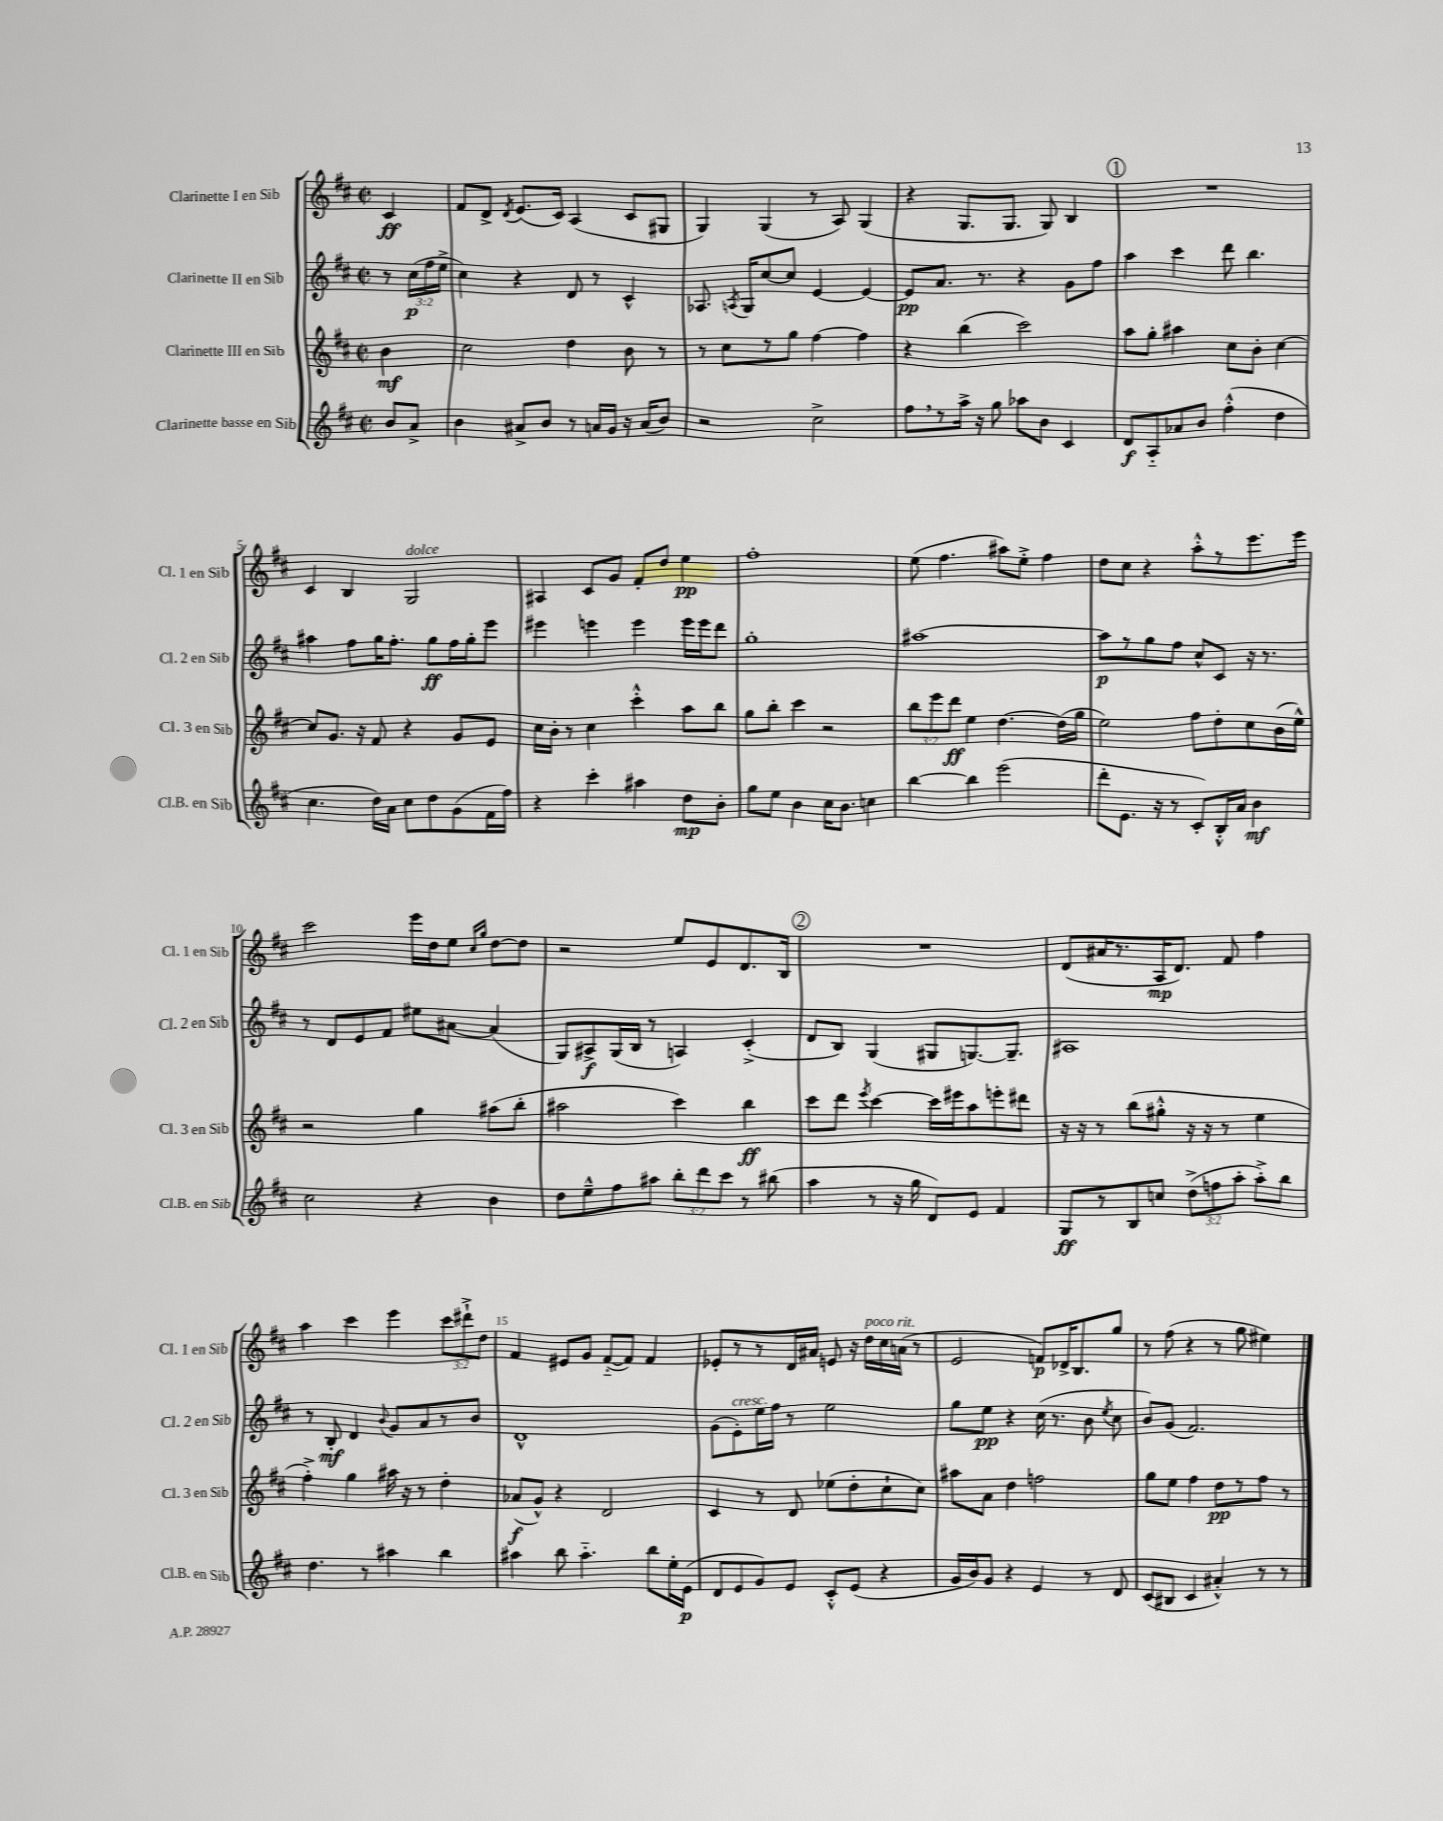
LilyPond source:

<<
\new StaffGroup <<
\new Staff = "s0" \with { instrumentName = "Clarinette I en Sib" shortInstrumentName = "Cl. 1 en Sib" } {
    \clef treble \key d \major \defaultTimeSignature \time 2/2 \override Staff.TupletNumber.text = #tuplet-number::calc-fraction-text \partial 4
    \autoBeamOff cis'4\ff |
    fis'8[ d'8]-> \acciaccatura { d'8 } e'8.[( cis'16]) a4( cis'8[ gis8] |
    g4) g4( r8 a8) g4( |
    r4 g8.[ g8.] g8) b4 |
    \mark \markup { \circle "1" } R1 |
    cis'4 b4 g2^\markup { \italic "dolce" } |
    ais4 cis'8[ g'8] fis'8[-. d''8] e''4\pp |
    fis''1-. |
    e''8( fis''4. ais''8[) e''8]-.-> fis''4 |
    d''8[ cis''8] r4 a''8[-.-^ r8 e'''8. e'''16] |
    cis'''2 e'''16[ d''16 e''8] \grace { cis''16[ g''16] } d''8[~ d''8] |
    r2 e''8[ e'8 d'8. b16] |
    \mark \markup { \circle "2" } R1 |
    d'8[( ais'16 r8. a16\mp d'8.]) fis'8 fis''4 |
    a''4 cis'''4 e'''4 \tuplet 3/2 { cis'''8[ dis'''8-!-> d''8] } |
    fis'4 eis'8[ g'8] fis'8[~-_( fis'8]) fis'4 |
    ees'8[-. r8 r8 d'16 ais'16] e'8 r16 d''16[^\markup { \italic "poco rit." } cis''16 a'16]( r8 |
    e'2 f'8[\p) des'16-> b8. g''8] |
    r8 fis''8( r4 r8 g''8 eis''4) \bar "|." |
}
\new Staff = "s1" \with { instrumentName = "Clarinette II en Sib" shortInstrumentName = "Cl. 2 en Sib" } {
    \clef treble \key d \major \defaultTimeSignature \time 2/2 \override Staff.TupletNumber.text = #tuplet-number::calc-fraction-text \partial 4
    \autoBeamOff r8 \tuplet 3/2 { cis''16[\p( fis''16 e''16]-> } |
    cis''4) r4 d'8 r8 cis'4-^ |
    aes8. \acciaccatura { a8 } g16[ cis''8~ cis''8] e'4~ e'4~ |
    e'8[\pp a'8.] r8. r4 g'8[ fis''8] |
    \mark \markup { \circle "1" } a''4 cis'''4 d'''8 b''4. |
    ais''4 fis''8[ g''16 fis''8.]-. g''8[\ff fis''16 g''16-. e'''8] |
    eis'''4 e'''4 e'''4 e'''16[ e'''16 d'''8] |
    g''1-. |
    ais''1~ |
    ais''8[\p r8 g''8 fis''8] cis''8[-^ cis'8] r16 r8. |
    r8 d'8[ e'8 fis'8] eis''8[ ais'8]~ ais'4( |
    g8[) ais8->\f g16( b16] r8 a4) cis'4-.->( |
    \mark \markup { \circle "2" } d'8[ b8]) g4( gis8[ g8.~) g8.]-- |
    ais1 |
    r8 b8-.\mf d'4 \appoggiatura { b'8 } g'8[ a'8 r8 b'8] |
    d'1-^ |
    g'8[( e'8-.^\markup { \italic "cresc." }) e''16 fis''16] r8 e''2 |
    g''8[ e''8]\pp r4 cis''16( r8. b'8 \acciaccatura { e''8 } cis''8 |
    b'8[) g'8]( fis'2.) \bar "|." |
}
\new Staff = "s2" \with { instrumentName = "Clarinette III en Sib" shortInstrumentName = "Cl. 3 en Sib" } {
    \clef treble \key d \major \defaultTimeSignature \time 2/2 \override Staff.TupletNumber.text = #tuplet-number::calc-fraction-text \partial 4
    \autoBeamOff b'4\mf |
    cis''2 d''4 b'8 r8 |
    r8 cis''8[ r8 g''8] fis''4~ fis''4 |
    r4 b''4( cis'''2) |
    \mark \markup { \circle "1" } a''8[ g''8]-. ais''4 cis''8[ b'8]-. cis''4~ |
    cis''8[ g'8.] r16 fis'8 r4 g'8[ e'8] |
    cis''16[ b'16]-. r8 cis''4 cis'''4-.-^ a''8[ b''8] |
    g''8[ b''8]-. cis'''4 r2 |
    \tuplet 3/2 { b''8[ e'''8 d'''8]\ff } e''4 d''4.~ d''16[( g''16] |
    e''2) fis''8[ d''8-. cis''8 b'16( e''16]-^) |
    r2 g''4 ais''8[( b''8]-. |
    ais''2 cis'''4) b''4\ff |
    \mark \markup { \circle "2" } cis'''8[ d'''8] \acciaccatura { e'''8 } cis'''4~ cis'''16[ eis'''16 a''8 e'''8-. dis'''8] |
    r16 r16 r8 b''8[( gis''8]-.-^ r16 r16 r8 e''4 |
    fis''4-.->) g''4 ais''16 r16 r8 d''4-. |
    aes'8[\f( g'8]-^) r4 d'2 |
    cis'4 r8 d'8 ees''8[( d''8-. cis''8-! cis''8]) |
    ais''8[ a'8] d''4 f''2 |
    g''8[ e''8] fis''4 d''8[\pp r8 fis''8] r8 \bar "|." |
}
\new Staff = "s3" \with { instrumentName = "Clarinette basse en Sib" shortInstrumentName = "Cl.B. en Sib" } {
    \clef treble \key d \major \defaultTimeSignature \time 2/2 \override Staff.TupletNumber.text = #tuplet-number::calc-fraction-text \partial 4
    \autoBeamOff b'8[ a'8]-> |
    b'4 ais'8[-> b'8] r8 a'16[ g'16] r16 a'16[( b'8]) |
    r2 cis''2-> |
    fis''8[ \breathe r8 a''16]-> r16 g''8 aes''8[ b'8] cis'4 |
    \mark \markup { \circle "1" } d'8[\f a8-_ aes'8 b'8] fis''4-.-^( d''4 |
    cis''4. d''16[) a'16] cis''8[ d''8 g'8( fis'16 fis''16]) |
    r4 cis'''4-. ais''4 d''8[\mp b'8]-. |
    g''8[ e''8] b'4 cis''16[ b'8.] c''4 |
    b''4~ b''4 e'''2( |
    d'''8[-. e'8.] r16 r8 cis'8[-.) b16-.-^ a'16] b'4\mf |
    cis''2 r4 b'4 |
    d''8[ e''8---^ fis''8 ais''8] \tuplet 3/2 { b''8[-. d'''8 cis'''8] } r8 bis''8( |
    \mark \markup { \circle "2" } a''4 r8 r16 g''16 d'8[) e'8] fis'4 |
    g8[\ff r8 b8 c''8] \tuplet 3/2 { d''8[->( f''8 a''8]-. } a''8[-.->) b''8] |
    d''4. r8 ais''4 b''4 |
    ais''4 b''8 ais''4.-_ b''8[ e''16-. e'16]\p( |
    d'8[ e'8 g'8) e'8] cis'8[-.-^ e'8]( r4 |
    g'16[ b'16) g'8] r4 e'4 r8 d'8 |
    cis'8[( bis8] cis'4 ais'4-.-^) r8 r8 \bar "|." |
}
>>
>>
\layout { \context { \Score \override BarNumber.break-visibility = ##(#f #t #t) barNumberVisibility = #(every-nth-bar-number-visible 5) } }
